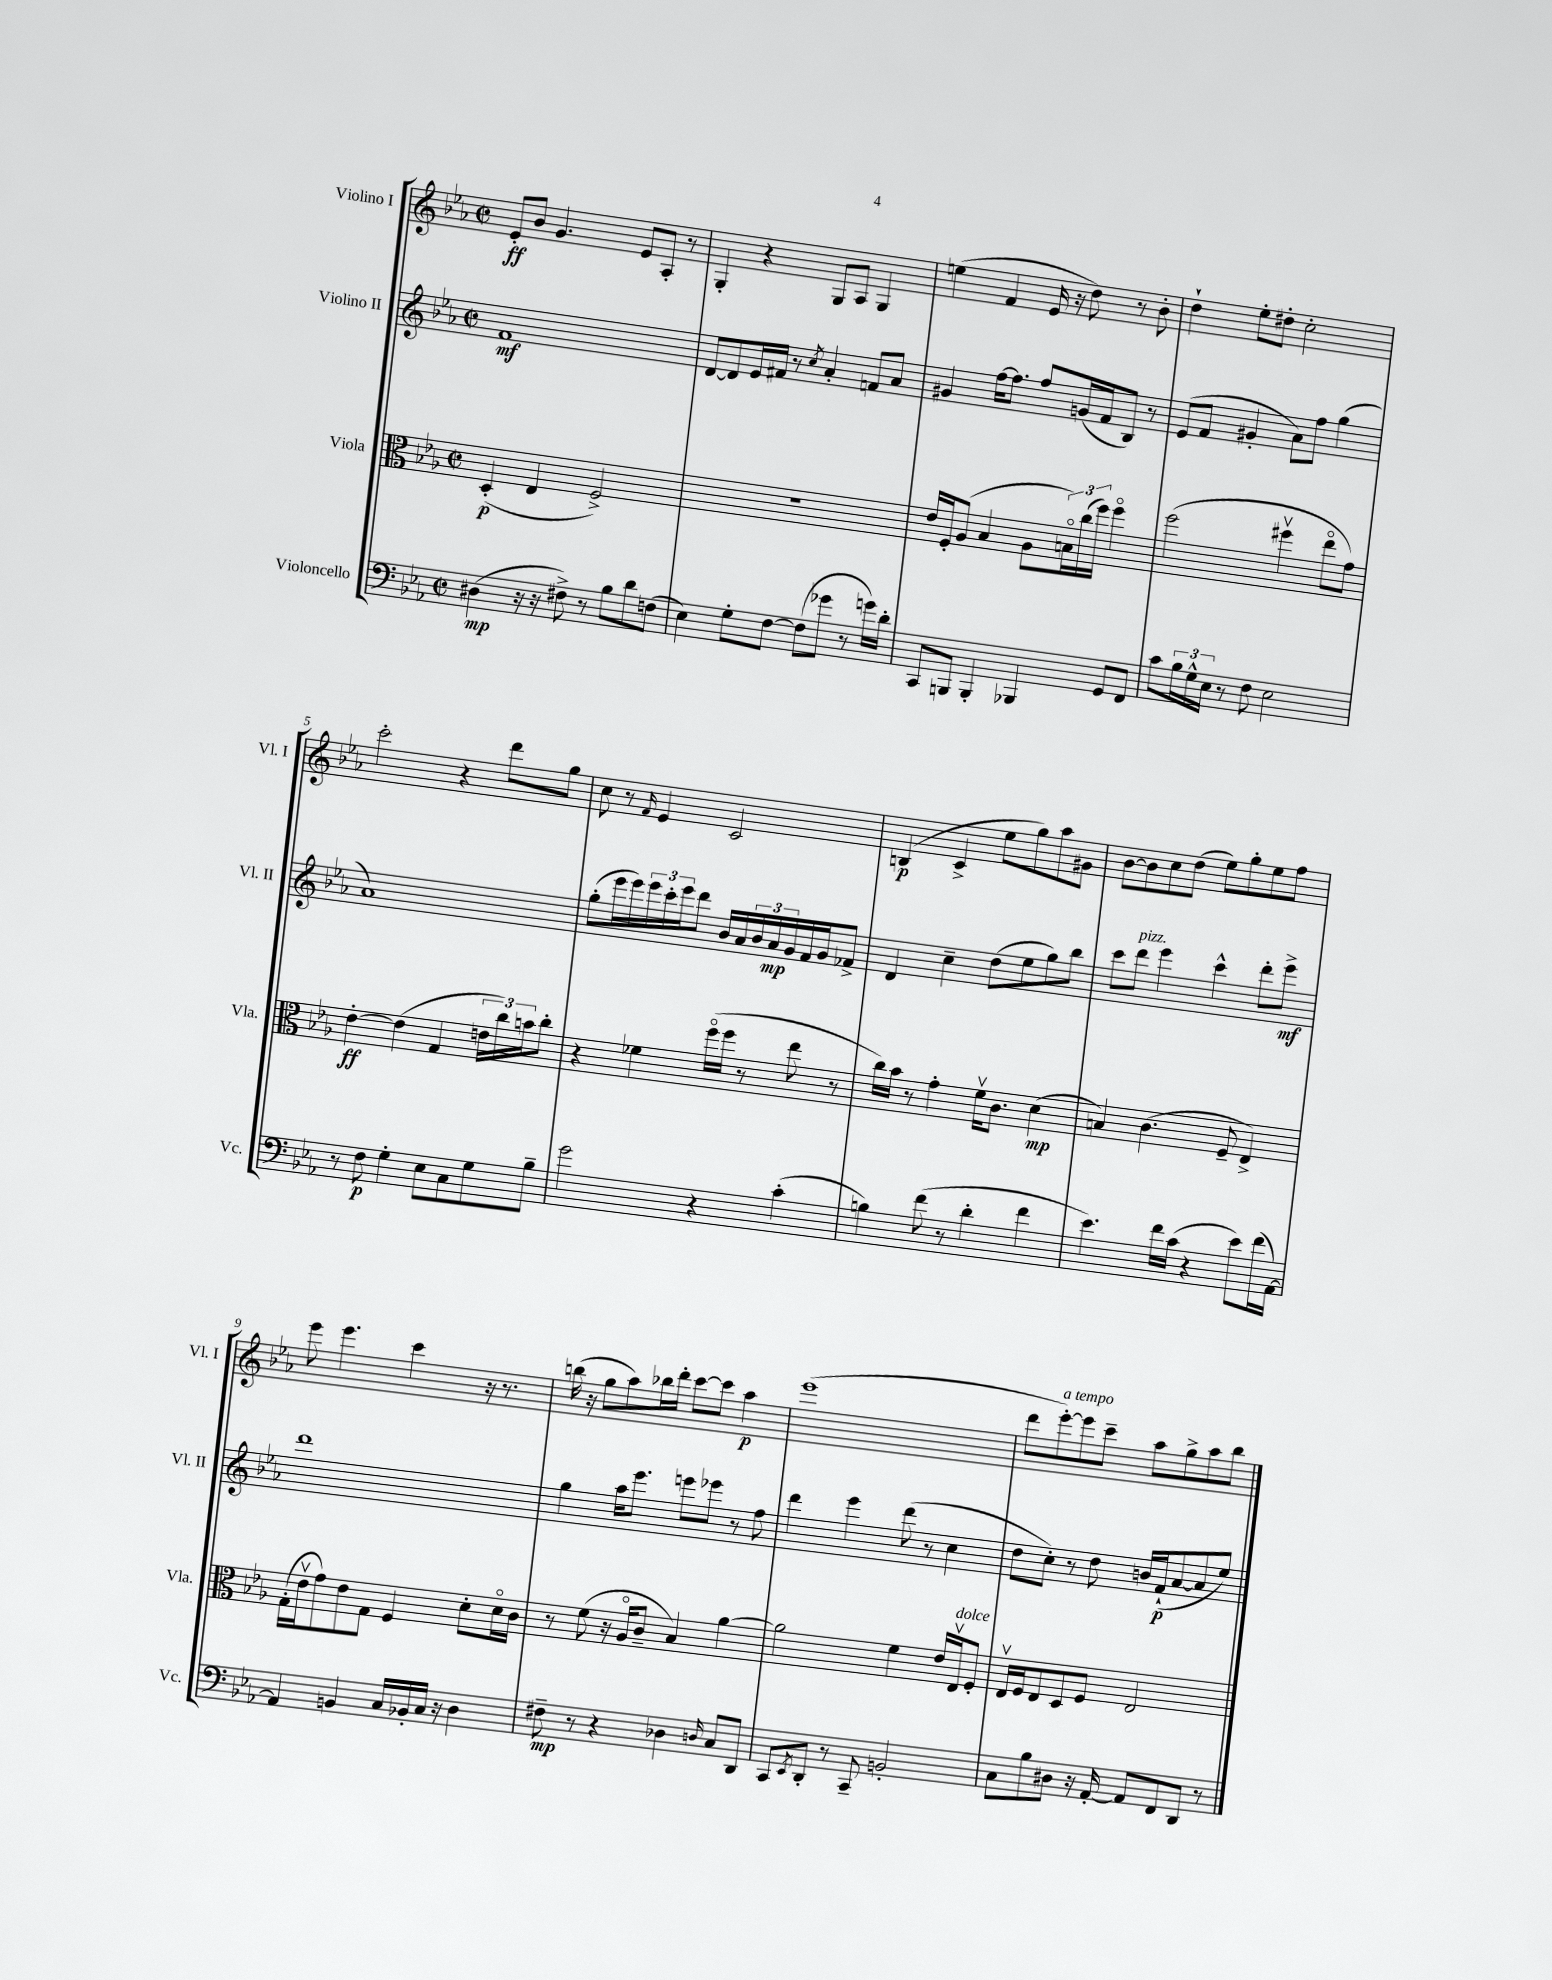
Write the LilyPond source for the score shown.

<<
\new StaffGroup <<
\new Staff = "s0" \with { instrumentName = "Violino I" shortInstrumentName = "Vl. I" } {
    \clef treble \key ees \major \defaultTimeSignature \time 2/2
    ees'8-.\ff bes'8 g'4. ees'8 aes8-. r8 |
    g4-. r4 g8 aes8 g4 |
    e''4( f'4 ees'16 r16 d''8) r8 bes'8-. |
    d''4-! ees''8-. dis''8-. c''2-. |
    c'''2-. r4 d'''8 g''8 |
    c''8 r8 \grace { f'16 } ees'4 c'2 |
    b4\p( c'4-> ees''8 g''8) aes''8 gis'8 |
    bes'8~ bes'8 c''8 d''8( ees''8) g''8-. ees''8 f''8 |
    ees'''8 ees'''4. c'''4 r16 r8. |
    b''16( r16 g''8 aes''8) bes''16 d'''16-. c'''8~ c'''8 aes''4\p |
    ees'''1( |
    d'''8 ees'''8~-.^\markup { \italic "a tempo" }) ees'''8 c'''8-- aes''8 g''8-> aes''8 bes''8 \bar "|." |
}
\new Staff = "s1" \with { instrumentName = "Violino II" shortInstrumentName = "Vl. II" } {
    \clef treble \key ees \major \defaultTimeSignature \time 2/2
    f'1\mf |
    d'8~ d'8 ees'16 fis'16 r8 \acciaccatura { c''8 } aes'4-. f'8 aes'8 |
    gis'4 f''16~ f''8. f''8 g'16( f'16 bes8) r8 |
    ees'8( f'8 gis'4-. aes'8) f''8 g''4( |
    aes'1) |
    g''8-.( ees'''16 ees'''16) \tuplet 3/2 { ees'''16 c'''16-. ees'''16 } d'''8 bes'16 aes'16 \tuplet 3/2 { bes'16 aes'16\mp g'16 } f'16 g'16 fes'8-> |
    d'4 c''4-- d''8( ees''8 g''8) bes''8 |
    c'''8 d'''8^\markup { \italic "pizz." } ees'''4 c'''4-^ d'''8-. ees'''8->\mf |
    d'''1 |
    g''4 aes''16 ees'''8. e'''8 ees'''8 r8 f''8 |
    d'''4 ees'''4 d'''8( r8 c''4 |
    d''8 c''8-.) r8 d''8 b'16 f'16-!\p( aes'8~ aes'8 ees''8) \bar "|." |
}
\new Staff = "s2" \with { instrumentName = "Viola" shortInstrumentName = "Vla." } {
    \clef alto \key ees \major \defaultTimeSignature \time 2/2
    d4-.\p( ees4 f2->) |
    R1 |
    ees'16 f16-. aes8( bes4 aes8 \tuplet 3/2 { b16\flageolet) c''16( f''16) } f''4\flageolet |
    f''2( fis''4\upbow ees''8\flageolet g'8) |
    ees'4~-.\ff ees'4( g4 \tuplet 3/2 { e'16 c''16) b'16 } c''8-. |
    r4 fes'4 f''16\flageolet( f''16 r8 ees''8 r8 |
    c''16) bes'16 r8 g'4-. f'16\upbow c'8. d'4\mp( |
    b4) c'4.( f8-- ees4->) |
    g16-.( ees'16\upbow g'8) ees'8 g8 f4 d'8-. d'16\flageolet c'16 |
    r8 f'8( r16 aes16\flageolet c'8-- bes4) aes'4~ |
    aes'2 f'4 ees'16 ees16\upbow^\markup { \italic "dolce" } f8-. |
    ees16\upbow f16 ees8 d8 f8 ees2 \bar "|." |
}
\new Staff = "s3" \with { instrumentName = "Violoncello" shortInstrumentName = "Vc." } {
    \clef bass \key ees \major \defaultTimeSignature \time 2/2
    dis4\mp( r16 r16 fis8->) r8 bes8 d'8 f8( |
    ees4) g8-. f8~ f8( ges'8 r8 g'16) d'16-. |
    c,8 b,,8 b,,4-. bes,,4 g,8 f,8 |
    c'8 \tuplet 3/2 { bes16 g16-^ ees16 } r8 f8 ees2 |
    r8 f8\p g4-. ees8 c8 g8 bes8-- |
    g'2 r4 c'4-.( |
    b4) f'8( r8 d'4-. f'4 |
    ees'4.) f'16 c'16( r4 ees'8) f'16( aes,16~) |
    aes,4 b,4 c16 bes,16-. c16 r16 d4 |
    fis8--\mp r8 r4 des4 \grace { d16 } c8 d,8 |
    c,8 \acciaccatura { ees,8 } d,8-. r8 c,8-- b,2-. |
    c8 bes8 dis8 r16 aes,16~-. aes,8 f,8 d,8 r8 \bar "|." |
}
>>
>>
